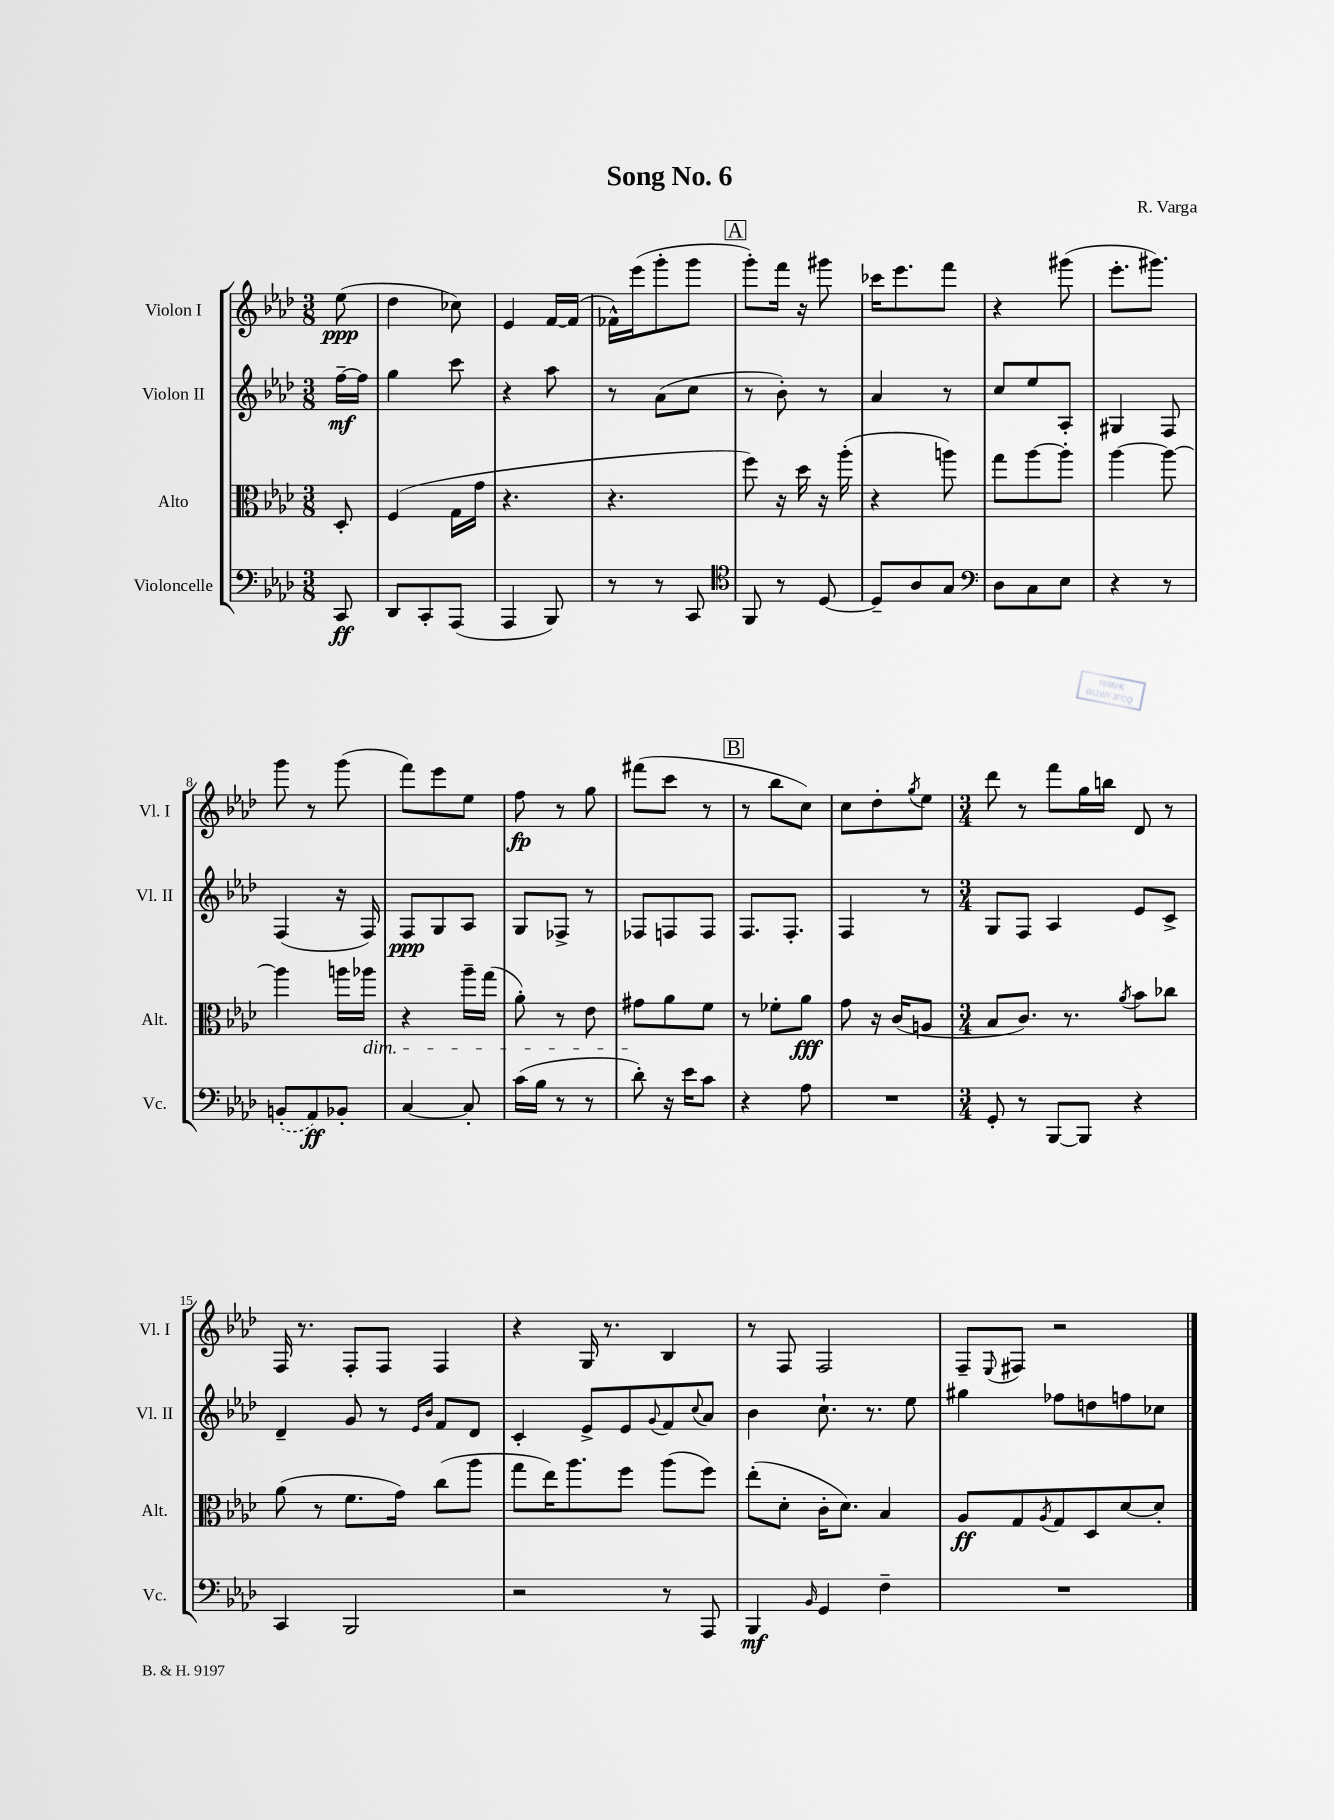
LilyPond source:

\header { title = "Song No. 6" composer = "R. Varga" }
<<
\new StaffGroup <<
\new Staff = "s0" \with { instrumentName = "Violon I" shortInstrumentName = "Vl. I" } {
    \clef treble \key aes \major \numericTimeSignature \time 3/8 \partial 8
    ees''8\ppp( |
    des''4 ces''8) |
    ees'4 f'16~ f'16( |
    fes'16-^) ees'''16( g'''8-. g'''8 |
    \mark \markup { \box "A" } g'''8-.) f'''16 r16 gis'''8 |
    ces'''16 ees'''8. f'''8 |
    r4 gis'''8( |
    ees'''8.-. gis'''8.) |
    g'''8 r8 g'''8( |
    f'''8) ees'''8 ees''8 |
    f''8\fp r8 g''8 |
    fis'''8( c'''8 r8 |
    \mark \markup { \box "B" } r8 bes''8 c''8) |
    c''8 des''8-. \acciaccatura { g''8 } ees''8 |
    \numericTimeSignature \time 3/4 des'''8 r8 f'''8 g''16 b''16 des'8 r8 |
    f16 r8. f8-. f8 f4 |
    r4 g16 r8. bes4 |
    r8 f8 f2 |
    f8-- \appoggiatura { ees8 } fis8 r2 \bar "|." |
}
\new Staff = "s1" \with { instrumentName = "Violon II" shortInstrumentName = "Vl. II" } {
    \clef treble \key aes \major \numericTimeSignature \time 3/8 \partial 8
    f''16~--\mf f''16 |
    g''4 c'''8 |
    r4 aes''8 |
    r8 aes'8( c''8 |
    \mark \markup { \box "A" } r8 bes'8-.) r8 |
    aes'4 r8 |
    c''8 ees''8 aes8-. |
    gis4 f8 |
    f4( r16 f16) |
    f8\ppp g8 aes8 |
    g8 fes8-> r8 |
    fes8 f8 f8 |
    \mark \markup { \box "B" } f8. f8.-. |
    f4 r8 |
    \numericTimeSignature \time 3/4 g8 f8 aes4 ees'8 c'8-> |
    des'4-- g'8 r8 \grace { ees'16 bes'16 } f'8 des'8 |
    c'4-. ees'8-> ees'8 \appoggiatura { g'8 } f'8 \appoggiatura { c''8 } aes'8 |
    bes'4 c''8.-! r8. ees''8 |
    gis''4 fes''8 d''8 f''8 ces''8 \bar "|." |
}
\new Staff = "s2" \with { instrumentName = "Alto" shortInstrumentName = "Alt." } {
    \clef alto \key aes \major \numericTimeSignature \time 3/8 \partial 8
    des8-. |
    f4( g16 g'16 |
    r4. |
    r4. |
    \mark \markup { \box "A" } f''8) r16 des''16 r16 aes''16-.( |
    r4 a''8) |
    g''8 aes''8~ aes''8-. |
    aes''4~ aes''8~ |
    aes''4 a''16 aes''16\dim |
    r4 aes''16-- g''16( |
    aes'8-.) r8 ees'8 |
    gis'8\! aes'8 f'8 |
    \mark \markup { \box "B" } r8 fes'8-. aes'8\fff |
    g'8 r16 c'16( a8 |
    \numericTimeSignature \time 3/4 bes8 c'8.) r8. \acciaccatura { aes'8 } bes'8 ces''8 |
    aes'8( r8 f'8. g'16) c''8( aes''8 |
    g''8 ees''16) aes''8. f''8 aes''8( f''8) |
    ees''8-.( des'8-. c'16-. des'8.) bes4 |
    aes8\ff g8 \acciaccatura { aes8 } g8 des8 des'8~ des'8-. \bar "|." |
}
\new Staff = "s3" \with { instrumentName = "Violoncelle" shortInstrumentName = "Vc." } {
    \clef bass \key aes \major \numericTimeSignature \time 3/8 \partial 8
    c,8\ff |
    des,8 c,8-. aes,,8( |
    aes,,4 bes,,8) |
    r8 r8 c,8 |
    \mark \markup { \box "A" } \clef tenor f,8 r8 des8~ |
    des8-- aes8 g8 |
    \clef bass des8 c8 ees8 |
    r4 r8 |
    \once \slurDashed b,8-.( aes,8\ff) bes,8-. |
    c4~ c8-. |
    c'16( bes16 r8 r8 |
    des'8-.) r16 ees'16 c'8 |
    \mark \markup { \box "B" } r4 aes8 |
    R4. |
    \numericTimeSignature \time 3/4 g,8-. r8 bes,,8~ bes,,8 r4 |
    c,4 bes,,2 |
    r2 r8 aes,,8 |
    bes,,4\mf \grace { bes,16 } g,4 f4-- |
    R2. \bar "|." |
}
>>
>>
